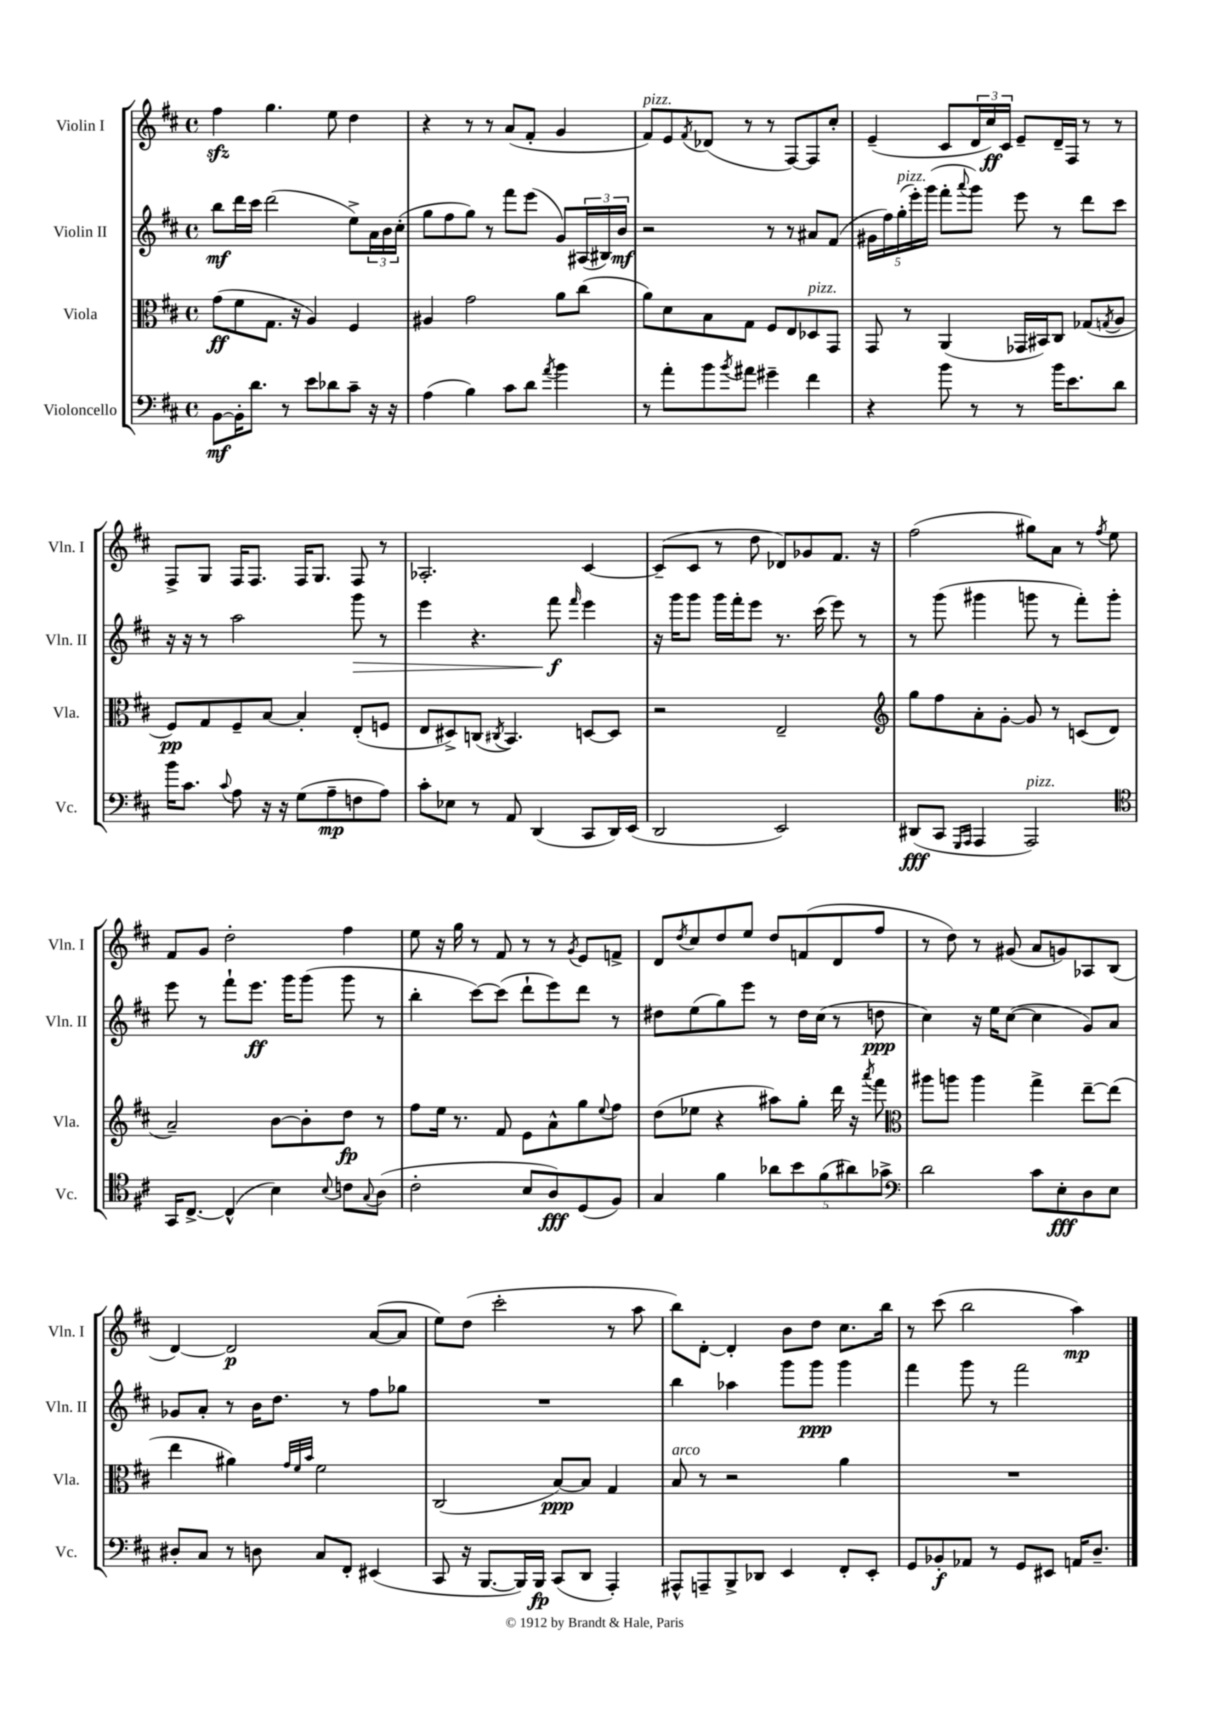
<<
\new StaffGroup <<
\new Staff = "s0" \with { instrumentName = "Violin I" shortInstrumentName = "Vln. I" } {
    \clef treble \key d \major \defaultTimeSignature \time 4/4
    fis''4\sfz g''4. e''8 d''4 |
    r4 r8 r8 a'8( fis'8-. g'4 |
    fis'8^\markup { \italic "pizz." }) e'8 \acciaccatura { fis'8 } des'8( r8 r8 fis8~) fis8 cis''8-. |
    e'4--( cis'8 \tuplet 3/2 { d'16 cis''16\ff) cis'16 } e'8-- d'16-- fis16 r8 r8 |
    fis8-> g8 fis16 fis8. fis16 g8. fis8 r8 |
    aes2.-. cis'4~ |
    cis'8--( cis'8 r8 d''8 des'8) ges'8 fis'8. r16 |
    fis''2( gis''8) a'8 r8 \acciaccatura { fis''8 } e''8 |
    fis'8 g'8 d''2-. fis''4 |
    e''8 r16 g''16 r8 fis'8 r8 r8 \acciaccatura { g'8 } e'8 f'8-> |
    d'8 \acciaccatura { d''8 } cis''8 d''8 e''8 d''8 f'8( d'8 fis''8 |
    r8 d''8) r8 gis'8( a'8 g'8) aes8 b8( |
    d'4~) d'2\p a'8~( a'8 |
    e''8) d''8( cis'''2-. r8 a''8 |
    b''8) d'8~-. d'4-. b'8 d''8 cis''8. b''16 |
    r8 cis'''8( b''2 a''4\mp) \bar "|." |
}
\new Staff = "s1" \with { instrumentName = "Violin II" shortInstrumentName = "Vln. II" } {
    \clef treble \key d \major \defaultTimeSignature \time 4/4
    b''8\mf d'''16 cis'''16 d'''2( e''8->) \tuplet 3/2 { a'16 b'16 cis''16-.( } |
    g''8 fis''8 g''8) r8 fis'''8 e'''8( g'8) \tuplet 3/2 { ais16( bis16) b'16\mf } |
    r2 r8 r8 ais'8 fis'8( |
    \tuplet 5/4 { gis'16 fis''16) g''16-.^\markup { \italic "pizz." }( e'''16-.) g'''16( } fis'''8-. \appoggiatura { a'''8 } g'''8) e'''8 r8 d'''8 cis'''8 |
    r16 r16 r8 a''2 g'''8\> r8 |
    e'''4 r4. fis'''8\f\! \grace { fis'''16 } e'''4 |
    r16 g'''16 g'''8 g'''16 fis'''16-. e'''8 r8. cis'''16( e'''8) r8 |
    r8 g'''8( gis'''4 g'''8 r8 fis'''8-.) g'''8-. |
    e'''8 r8 fis'''8-! e'''8.\ff g'''16 g'''8( g'''8 r8 |
    b''4-. cis'''8~) cis'''8( d'''8-! e'''8) d'''8 r8 |
    dis''8 e''8( g''8) e'''8 r8 dis''16 cis''16( r8 d''8\ppp |
    cis''4) r16 e''16 cis''8~( cis''4 g'8) a'8 |
    ges'8 a'8-. r8 b'16 d''8. r8 fis''8 ges''8 |
    R1 |
    b''4 aes''4 g'''8 g'''8\ppp g'''4 |
    fis'''4 g'''8 r8 fis'''2 \bar "|." |
}
\new Staff = "s2" \with { instrumentName = "Viola" shortInstrumentName = "Vla." } {
    \clef alto \key d \major \defaultTimeSignature \time 4/4
    g'8\ff( fis'8 g8. r16 a4) fis4 |
    ais4 g'2 a'8 cis''8( |
    a'8) d'8 b8 g8 fis8 e8 des8^\markup { \italic "pizz." } g,8 |
    g,8 r8 a,4( ges,16 bis,16) cis8 ges8( \acciaccatura { g8 } a8 |
    fis8\pp) g8 fis8-- b8~ b4-. e8-.( f8 |
    e8 dis8->) c8( \acciaccatura { cis8 } b,4.) d8~ d8 |
    r2 e2-- |
    \clef treble g''8 fis''8 a'8-. g'8~-. g'8 r8 c'8( d'8 |
    a'2--) b'8~ b'8-. d''8\fp r8 |
    fis''8 e''16 r8. fis'8 e'8 a'8-^ g''8 \appoggiatura { e''8 } fis''8 |
    d''8( ees''8 r4 ais''8) g''8-. d'''16 r16 \acciaccatura { a'''8 } fis'''8 |
    \clef alto ais''8 a''8 a''4 g''4-> e''8~-- e''8( |
    e''4 ais'4) \grace { g'32 fis'32 b'32 } fis'2 |
    cis2( b8~\ppp) b8 g4 |
    b8^\markup { \italic "arco" } r8 r2 a'4 |
    R1 \bar "|." |
}
\new Staff = "s3" \with { instrumentName = "Violoncello" shortInstrumentName = "Vc." } {
    \clef bass \key d \major \defaultTimeSignature \time 4/4
    b,8~\mf b,16-. d'8. r8 e'8 des'8 cis'8-- r16 r16 |
    a4( b4) cis'8 d'8 \acciaccatura { a'8 } b'4 |
    r8 a'8-. b'8 \acciaccatura { b'8 } ais'8 gis'4-- fis'4 |
    r4 b'8 r8 r8 b'16 e'8. d'8 |
    b'16 cis'8. \appoggiatura { cis'8 } a8 r16 r16 g8( a8--\mp f8 a8) |
    cis'8-. ees8 r8 a,8 d,4( cis,8 d,16) e,16( |
    d,2 e,2) |
    dis,8\fff( cis,8 \grace { g,,16 a,,16 } a,,4 a,,2^\markup { \italic "pizz." }) |
    \clef tenor g,16 cis8.~-> cis4-^( b4) \appoggiatura { b8 } c'8 \appoggiatura { g8 } a8( |
    cis'2-. b8 a8\fff) d8( fis8) |
    g4 fis'4 \tuplet 5/4 { aes'8 b'8 fis'8( ais'8) ges'8-> } |
    \clef bass d'2 cis'8 e8-.\fff d8 e8 |
    dis8-. cis8 r8 d8 cis8 fis,8-. eis,4( |
    cis,8 r16 b,,8.~ b,,16) b,,16\fp cis,8( d,8 a,,4-.) |
    ais,,8-^ a,,8-- b,,8-> des,8 e,4 fis,8-. e,8-. |
    g,8 bes,8-.\f aes,8 r8 g,8 eis,8 a,16 d8.-- \bar "|." |
}
>>
>>
\layout { \context { \Score \remove "Bar_number_engraver" } }
